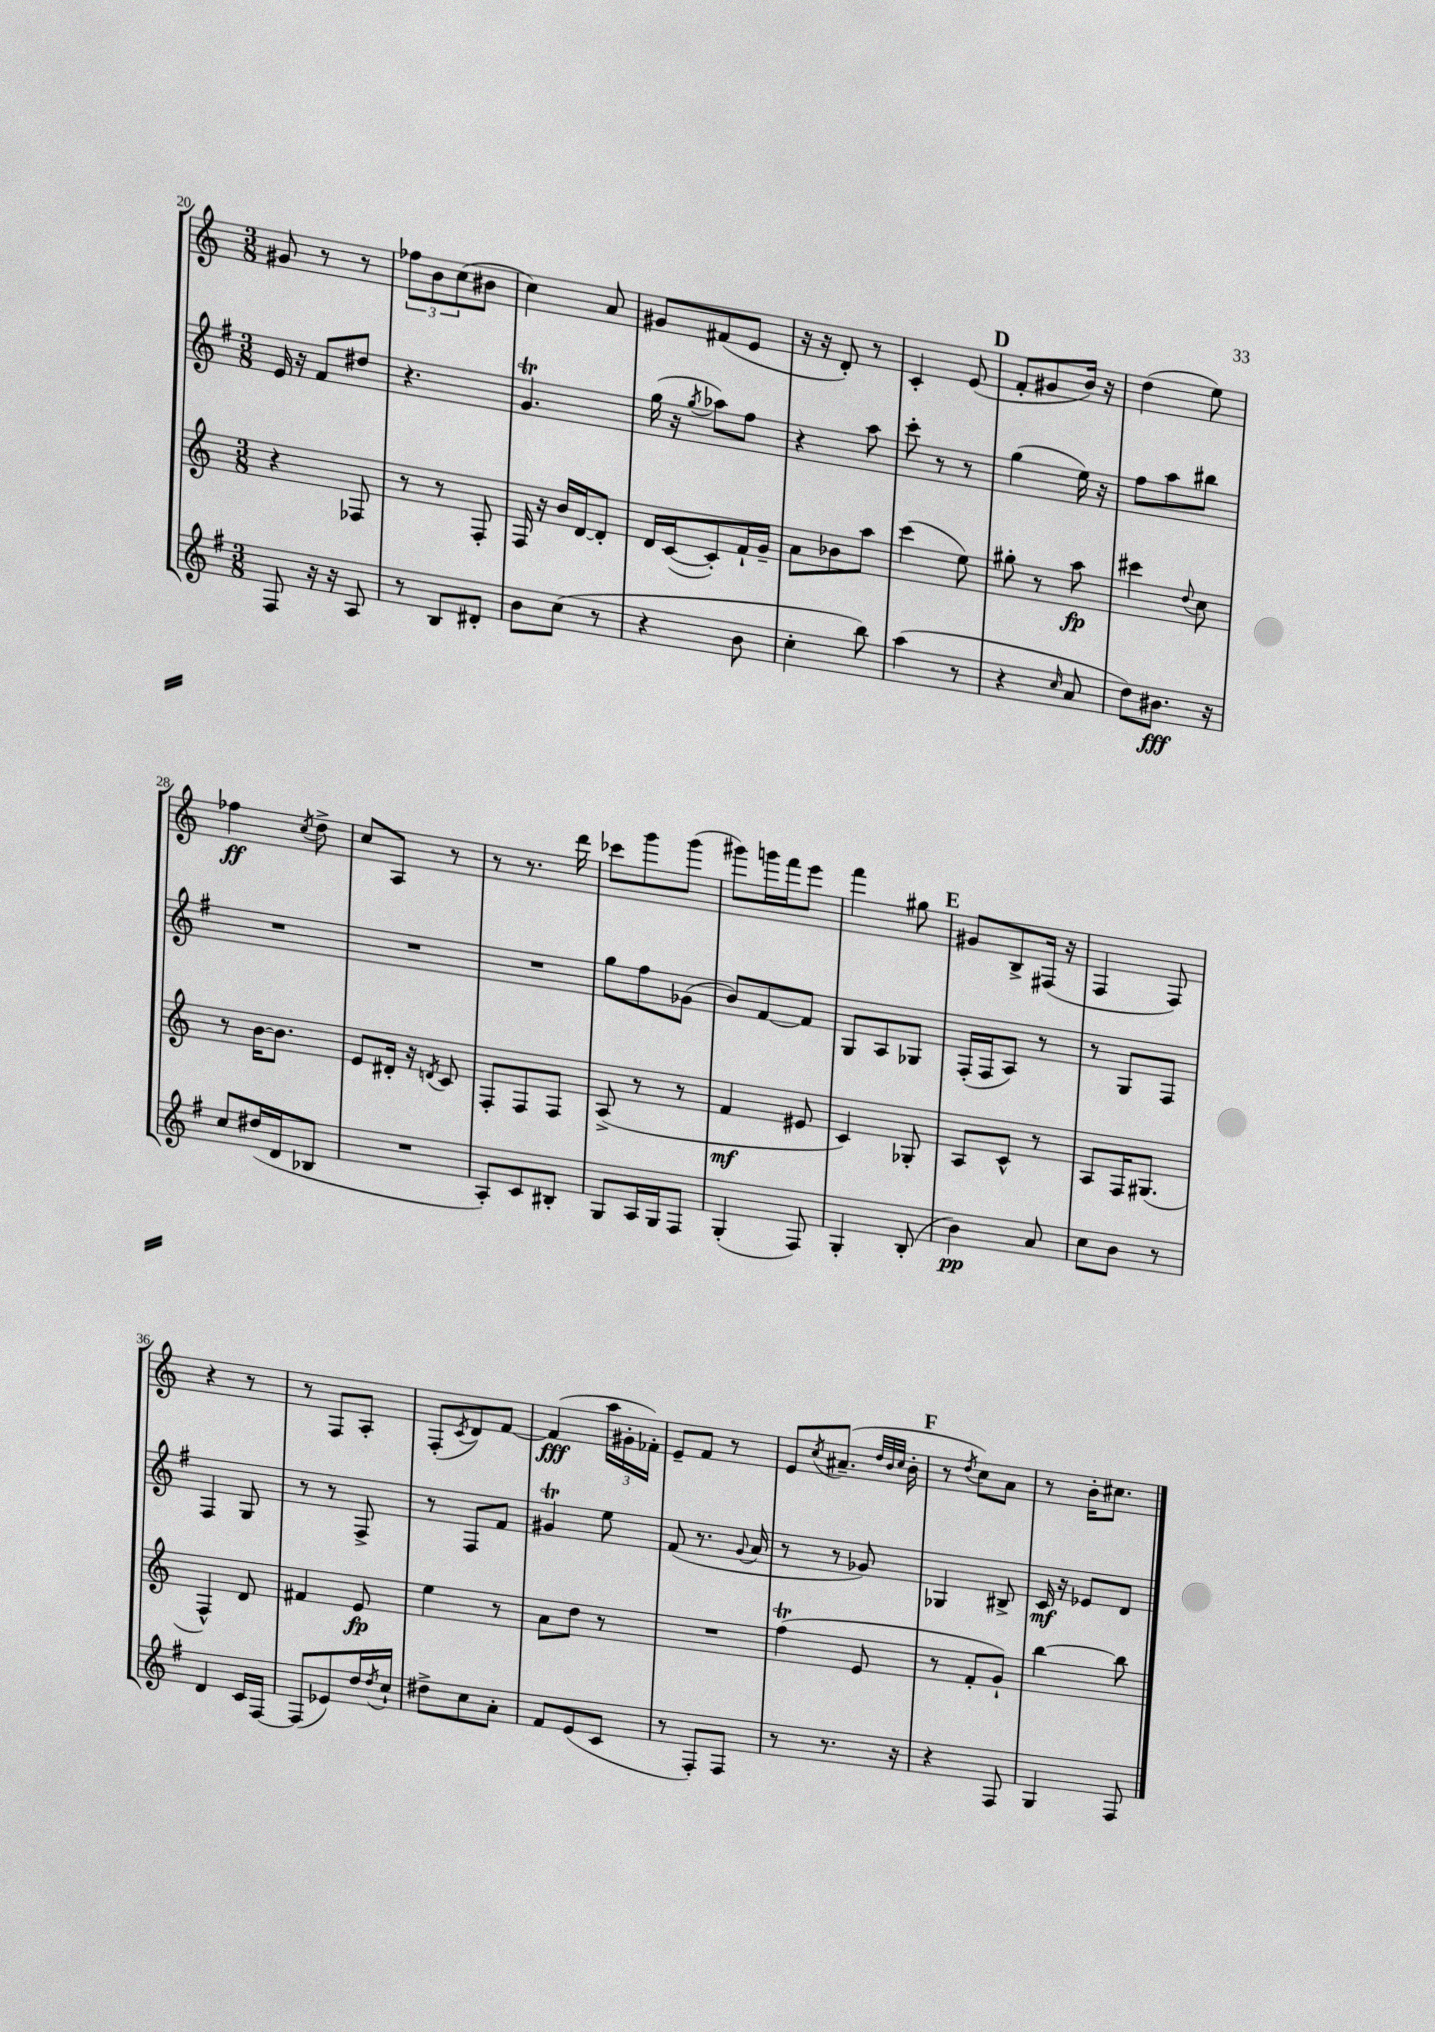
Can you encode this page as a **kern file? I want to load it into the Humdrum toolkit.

**kern	**kern	**kern	**kern
*staff4	*staff3	*staff2	*staff1
*clefG2	*clefG2	*clefG2	*clefG2
*k[f#]	*k[]	*k[f#]	*k[]
*M3/8	*M3/8	*M3/8	*M3/8
8F#	4r	16e	8g#
.	.	16r	.
16r	.	8f#	8r
16r	.	.	.
8A	8F-	8dd#	8r
=	=	=	=
8r	8r	4.r	12ff-
.	.	.	12b
8B	8r	.	.
.	.	.	(12cc
8d#'	8F'	.	8b#
=	=	=	=
8b	16F	4.g	4cc)
.	16r	.	.
(8cc	16b	.	.
.	[16d	.	.
8r	8d']	.	8a
=	=	=	=
4r	16d	(16gg	8g#
.	([16c	16r	.
.	.	8qgg	.
.	8c'])	8aa-)	(8f#
8b	16f`	8ff#	8e
.	16g~	.	.
=	=	=	=
4cc'	8a	4r	16r
.	.	.	16r
.	8b-	.	8d')
8bb)	8aa	8aa	8r
=	=	=	=
(4aa	(4ccc	8ccc'	4c'
.	.	8r	.
8r	8ee)	8r	(8e
=	=	=	=
4r	8gg#'	(4gg	8f'
.	8r	.	8g#
16qqcc	.	.	.
8a	8aa	16ee)	16b)
.	.	16r	16r
=	=	=	=
8dd)	4ccc#	8ff#	(4dd
8.b#	.	8aa	.
.	8qqdd	.	.
.	8cc	8bb#	8ee)
16r	.	.	.
=	=	=	=
8cc	8r	4.r	4ff-
(16dd#	[16b	.	.
16d	8.b]	.	.
.	.	.	8qcc
8B-	.	.	8dd^
=	=	=	=
4.r	8e	4.r	8cc
.	16d#'	.	8A
.	16r	.	.
.	8qd	.	.
.	8c	.	8r
=	=	=	=
8A')	8F'	4.r	8r
8c	8F	.	8.r
8B#'	8F	.	.
.	.	.	16ddd
=	=	=	=
8G	(8A^	8gg	8ccc-
16A	8r	8ff#	8ggg
16G	.	.	.
8F#	8r	(8g-	(8ggg
=	=	=	=
(4G'	4f	8b)	8ggg#)
.	.	[8f#	16ggg
.	.	.	16fff
8F#)	8e#	8f#]	8eee
=	=	=	=
4G'	4c)	8G	4fff
.	.	8A	.
(8B'	8G-'	8G-	8gg#
=	=	=	=
4b)	8A	(16F#'	8g#
.	.	16F#	.
.	8c^^	8A)	8B^
8a	8r	8r	(16F#
.	.	.	16r
=	=	=	=
8cc	8A	8r	4F
8b	16F	8G	.
.	(8.G#	.	.
8r	.	8F#	8F)
=	=	=	=
4d	4F^^)	4F#	4r
16c	8d	8G	8r
[16F#	.	.	.
=	=	=	=
(8F#]	4f#	8r	8r
8e-)	.	8r	8F
16dd	8e	8F#^	8A'
8qdd	.	.	.
16cc`	.	.	.
=	=	=	=
8dd#^	4ee	8r	(8F'
.	.	.	8qc
8cc	.	8F#	8d)
8a'	8r	8f#	[8f
=	=	=	=
8f#	8a	4g#	(4f]
(8e	8dd	.	.
8c	8r	8ee	24aa
.	.	.	24g#'
.	.	.	24f-')
=	=	=	=
8r	4.r	(8f#	8e~
8F#')	.	8.r	8f
8F#	.	.	8r
.	.	8qqg	.
.	.	16a	.
=	=	=	=
8r	(4ff	8r	8e
.	.	.	8qcc
8.r	.	8r	(8.a#~
.	8e	8g-)	.
.	.	.	32qqdd
.	.	.	32qqb
.	.	.	32qqcc
16r	.	.	16b'
=	=	=	=
4r	8r	4G-	8r
.	.	.	8qdd
.	8f'	.	8cc)
8F#	8g`)	8B#^	8a
=	=	=	=
4G	[4bb	16c	8r
.	.	16r	.
.	.	8e-	16b'
.	.	.	8.cc#
8F#	8bb]	8d	.
==	==	==	==
*-	*-	*-	*-
